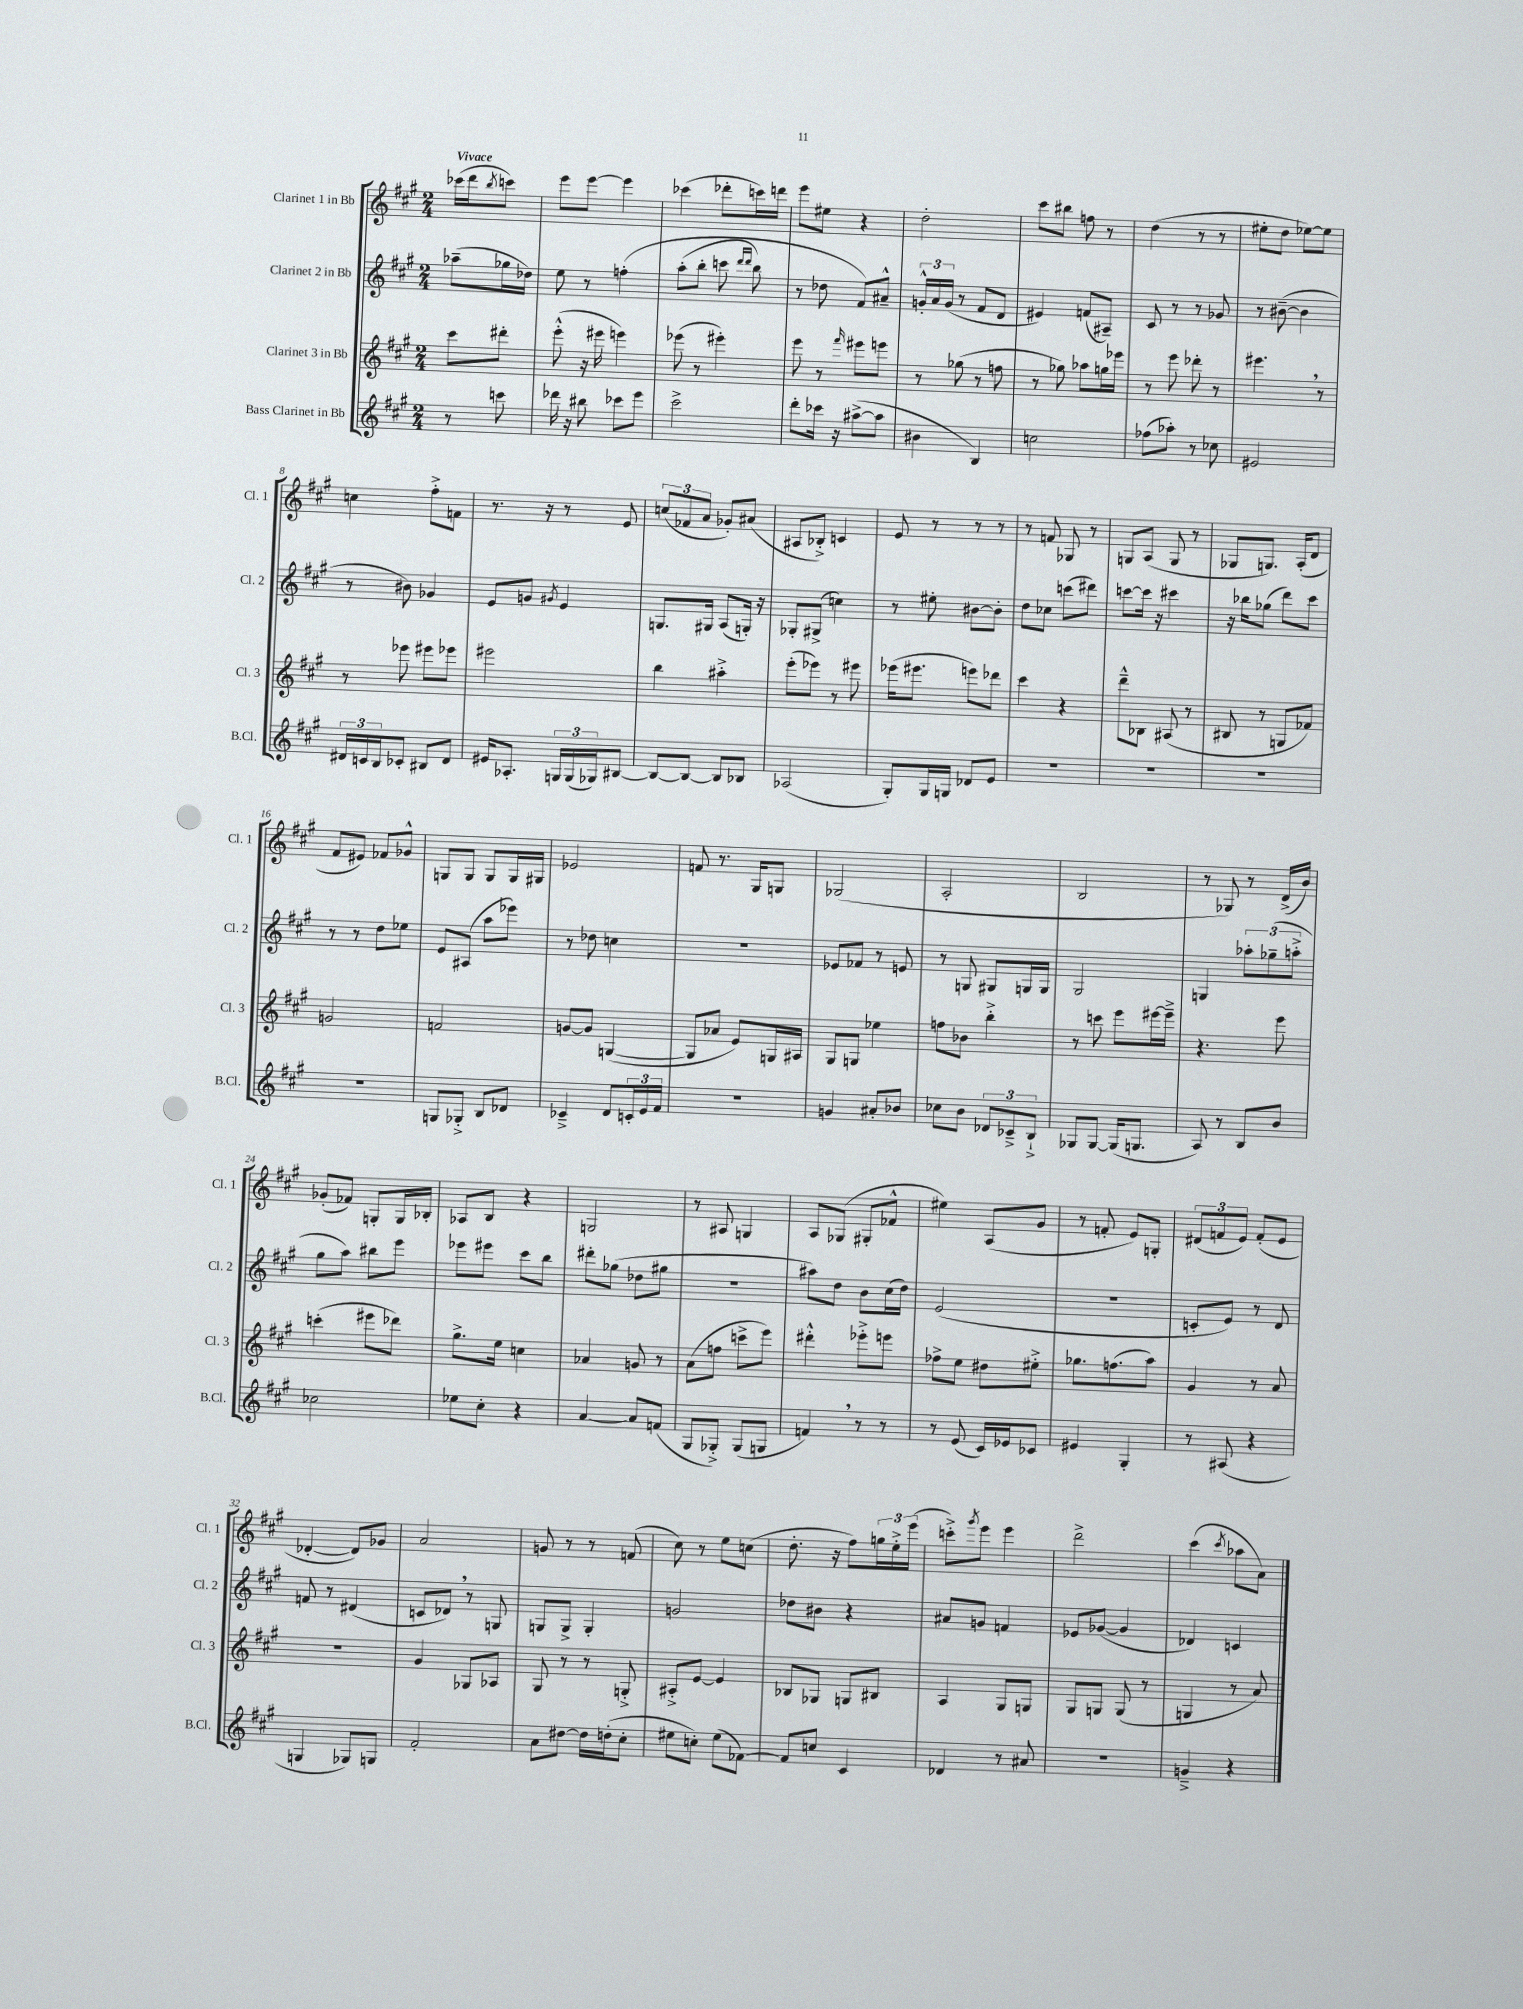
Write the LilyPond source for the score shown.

<<
\new StaffGroup <<
\new Staff = "s0" \with { instrumentName = "Clarinet 1 in Bb" shortInstrumentName = "Cl. 1" } {
    \clef treble \key a \major \numericTimeSignature \time 2/4 \partial 4 \tempo "Vivace"
    ces'''16( d'''16 \acciaccatura { b''8 } c'''8) |
    e'''8 e'''8~ e'''4 |
    ces'''4( des'''8-. c'''16) d'''16 |
    e'''8 eis''8 r4 |
    d''2-. |
    cis'''8 bis''8 f''8 r8 |
    d''4( r8 r8 |
    eis''8-. d''8 ees''8~) ees''8 |
    c''4 fis''8-.-> f'8 |
    r8. r16 r8 e'8 |
    \tuplet 3/2 { c''8( fes'8 a'8 } ges'8-.) ais'8( |
    ais8 bes8-.->) c'4 |
    e'8 r8 r8 r8 |
    r8 f'8 ges8 r8 |
    g8 a8( g8 r8 |
    ges8 g8.) a16-.( d'8 |
    fis'8 eis'8) fes'8 ges'8-^ |
    g8 g8 g8 g16 gis16 |
    ees'2 |
    f'8 r8. gis16 g8 |
    ges2( |
    a2-. |
    b2 |
    r8 ges8) r8 d'16->( b'16) |
    ges'8-.( fes'8) g8-. g16 bes16-. |
    aes8 b8 r4 |
    g2 |
    r8 ais8 g4 |
    a8 ges8( gis8-. fes'8-^ |
    eis''4) a8( gis'8 |
    r8 f'8-. e'8) g8-. |
    \tuplet 3/2 { dis'8( f'8 e'8) } f'8-.( e'8 |
    des'4~-. des'8) ges'8 |
    a'2 |
    g'8 r8 r8 f'8( |
    cis''8) r8 e''8 c''8( |
    d''8.-. r16 fis''8) \tuplet 3/2 { g''16 e''16-.-> e'''16( } |
    c'''8-.->) \acciaccatura { gis'''8 } e'''8 e'''4 |
    d'''2-> |
    cis'''4( \acciaccatura { cis'''8 } aes''8 a'8) \bar "|." |
}
\new Staff = "s1" \with { instrumentName = "Clarinet 2 in Bb" shortInstrumentName = "Cl. 2" } {
    \clef treble \key a \major \numericTimeSignature \time 2/4 \partial 4
    aes''8--( ges''16 des''16) |
    e''8 r8 f''4-.\( |
    a''8-.( b''8-. c'''8 \grace { d'''16 d'''16 } b''8) |
    r8 des''8 fis'8\) ais'8---^ |
    \tuplet 3/2 { g'16-.-^ a'16 g'16( } r8 fis'8 d'8 |
    eis'4) f'8( ais8--) |
    cis'8 r8 r8 ges'8 |
    r8 bis'8~--( bis'4 |
    r8 bis'8) ges'4 |
    e'8 g'8 \acciaccatura { gis'8 } e'4 |
    g8. gis16 a8( g16-.) r16 |
    ges8-. gis8->( c''4) |
    r8 eis''8-. bis'8~ bis'8-. |
    d''8 ces''8 c'''8( dis'''8) |
    c'''8~ c'''16 r16 cis'''4 |
    r16 bes''16 ges''8( d'''8) cis'''8 |
    r8 r8 d''8 ees''8 |
    e'8 ais8( a''8 ees'''8) |
    r8 des''8 c''4 |
    R2 |
    ees'8 fes'8 r8 e'8 |
    r8 g8 gis8 g16 g16 |
    gis2 |
    g4 \tuplet 3/2 { aes''8-. ges''8--( a''8-.-> } |
    gis''8 a''8) bis''8 e'''8 |
    ees'''8 eis'''8 cis'''8 b''8 |
    dis'''8-. ges''8( des''8 gis''8 |
    R2 |
    ais''8) d''8 b'8 cis''16( d''16) |
    e'2( |
    R2 |
    c'8-. e'8) r8 d'8 |
    f'8 r8 dis'4( |
    c'8 des'8) \breathe r8 g8 |
    g8 g8-> g4-. |
    g'2 |
    des''8 bis'8 r4 |
    ais'8 g'8 f'4 |
    ees'8 ges'8~( ges'4 |
    des'4) c'4 \bar "|." |
}
\new Staff = "s2" \with { instrumentName = "Clarinet 3 in Bb" shortInstrumentName = "Cl. 3" } {
    \clef treble \key a \major \numericTimeSignature \time 2/4 \partial 4
    cis'''8 dis'''8-. |
    e'''8-.-^( r16 eis'''16 e'''4) |
    ees'''8( r8 eis'''4-.) |
    e'''8 r8 \grace { fis'''16 } eis'''8 e'''8 |
    r8 ges''8( r8 f''8 |
    r8 ges''8) aes''8 g''16 ees'''16 |
    r8 e'''8 des'''8-. r8 |
    eis'''4. \breathe r8 |
    r8 ees'''8 eis'''8 ees'''8 |
    eis'''2 |
    b''4 ais''4-.-> |
    e'''8-.( ees'''8) r8 eis'''8 |
    ees'''16( eis'''8. e'''8) des'''8 |
    cis'''4 r4 |
    d'''8---^ bes8 ais8( r8 |
    bis8 r8 g8 fes'8) |
    g'2 |
    f'2 |
    g'8~ g'8 g4~( |
    g8 aes'8 e'8) g16 ais16 |
    gis8 g8 ees''4 |
    f''8 bes'8 b''4-.-> |
    r8 c'''8 e'''8 eis'''16~ eis'''16---> |
    r4. e'''8 |
    c'''4-.( eis'''8 des'''8) |
    gis''8.-> e''16 c''4 |
    aes'4 g'8 r8 |
    a'8( f''8 c'''8-> e'''8) |
    dis'''4-.-^ ees'''8-.-> e'''8 |
    fes''8-> e''8 dis''8 eis''8-.-> |
    ges''8. f''8.( a''8) |
    gis'4 r8 a'8 |
    r2 |
    gis'4 ges8 aes8 |
    gis8 r8 r8 g8-.-> |
    ais8-.-> e'8~ e'4 |
    bes8 ges8 g8 bis8 |
    a4 gis8 g8 |
    gis8 g8 g8( r8 |
    g4 r8 a'8) \bar "|." |
}
\new Staff = "s3" \with { instrumentName = "Bass Clarinet in Bb" shortInstrumentName = "B.Cl." } {
    \clef treble \key a \major \numericTimeSignature \time 2/4 \partial 4
    r8 c'''8 |
    des'''16 r16 bis''8 ces'''8 e'''8 |
    cis'''2-> |
    d'''8-. ces'''16 r16 ais''8~->( ais''8 |
    bis'4 b4) |
    c''2 |
    fes''8( aes''8-.) r8 ces''8 |
    eis'2 |
    \tuplet 3/2 { dis'16 c'16 b16 } ces'8-. bis8 dis'8 |
    eis'16 aes8.-. \tuplet 3/2 { g16 g16( ges16) } bis8~ |
    bis8~ bis8~ bis8 bes8 |
    aes2( |
    gis8-.) gis16 g16 des'8 e'8 |
    R2 |
    R2 |
    R2 |
    R2 |
    g8 ges8-.-> b8 des'8 |
    ces'4---> d'8 \tuplet 3/2 { c'16-. e'16 fis'16 } |
    R2 |
    g'4 ais'8-. bes'8 |
    ces''8 b'8 \tuplet 3/2 { des'8 ces'8---> b8-!-> } |
    ges8 ges8~ ges16( g8. |
    a8) r8 b8 b'8 |
    ces''2 |
    ees''8 cis''8-. r4 |
    a'4~ a'8 f'8( |
    gis8 ges8-.->) ges8( g8 |
    f'4) \breathe r8 r8 |
    r8 e'8( cis'16) ees'16 ces'8 |
    eis'4 gis4-. |
    r8 ais8( r4 |
    g4 ges8) g8 |
    fis'2-. |
    a'8 dis''8~ dis''16 d''16-.( cis''8-. |
    eis''8 c''8-.) eis''8( fes'8~) |
    fes'8 c''8 cis'4 |
    des'4 r8 ais'8 |
    r2 |
    g'4---> r4 \bar "|." |
}
>>
>>
